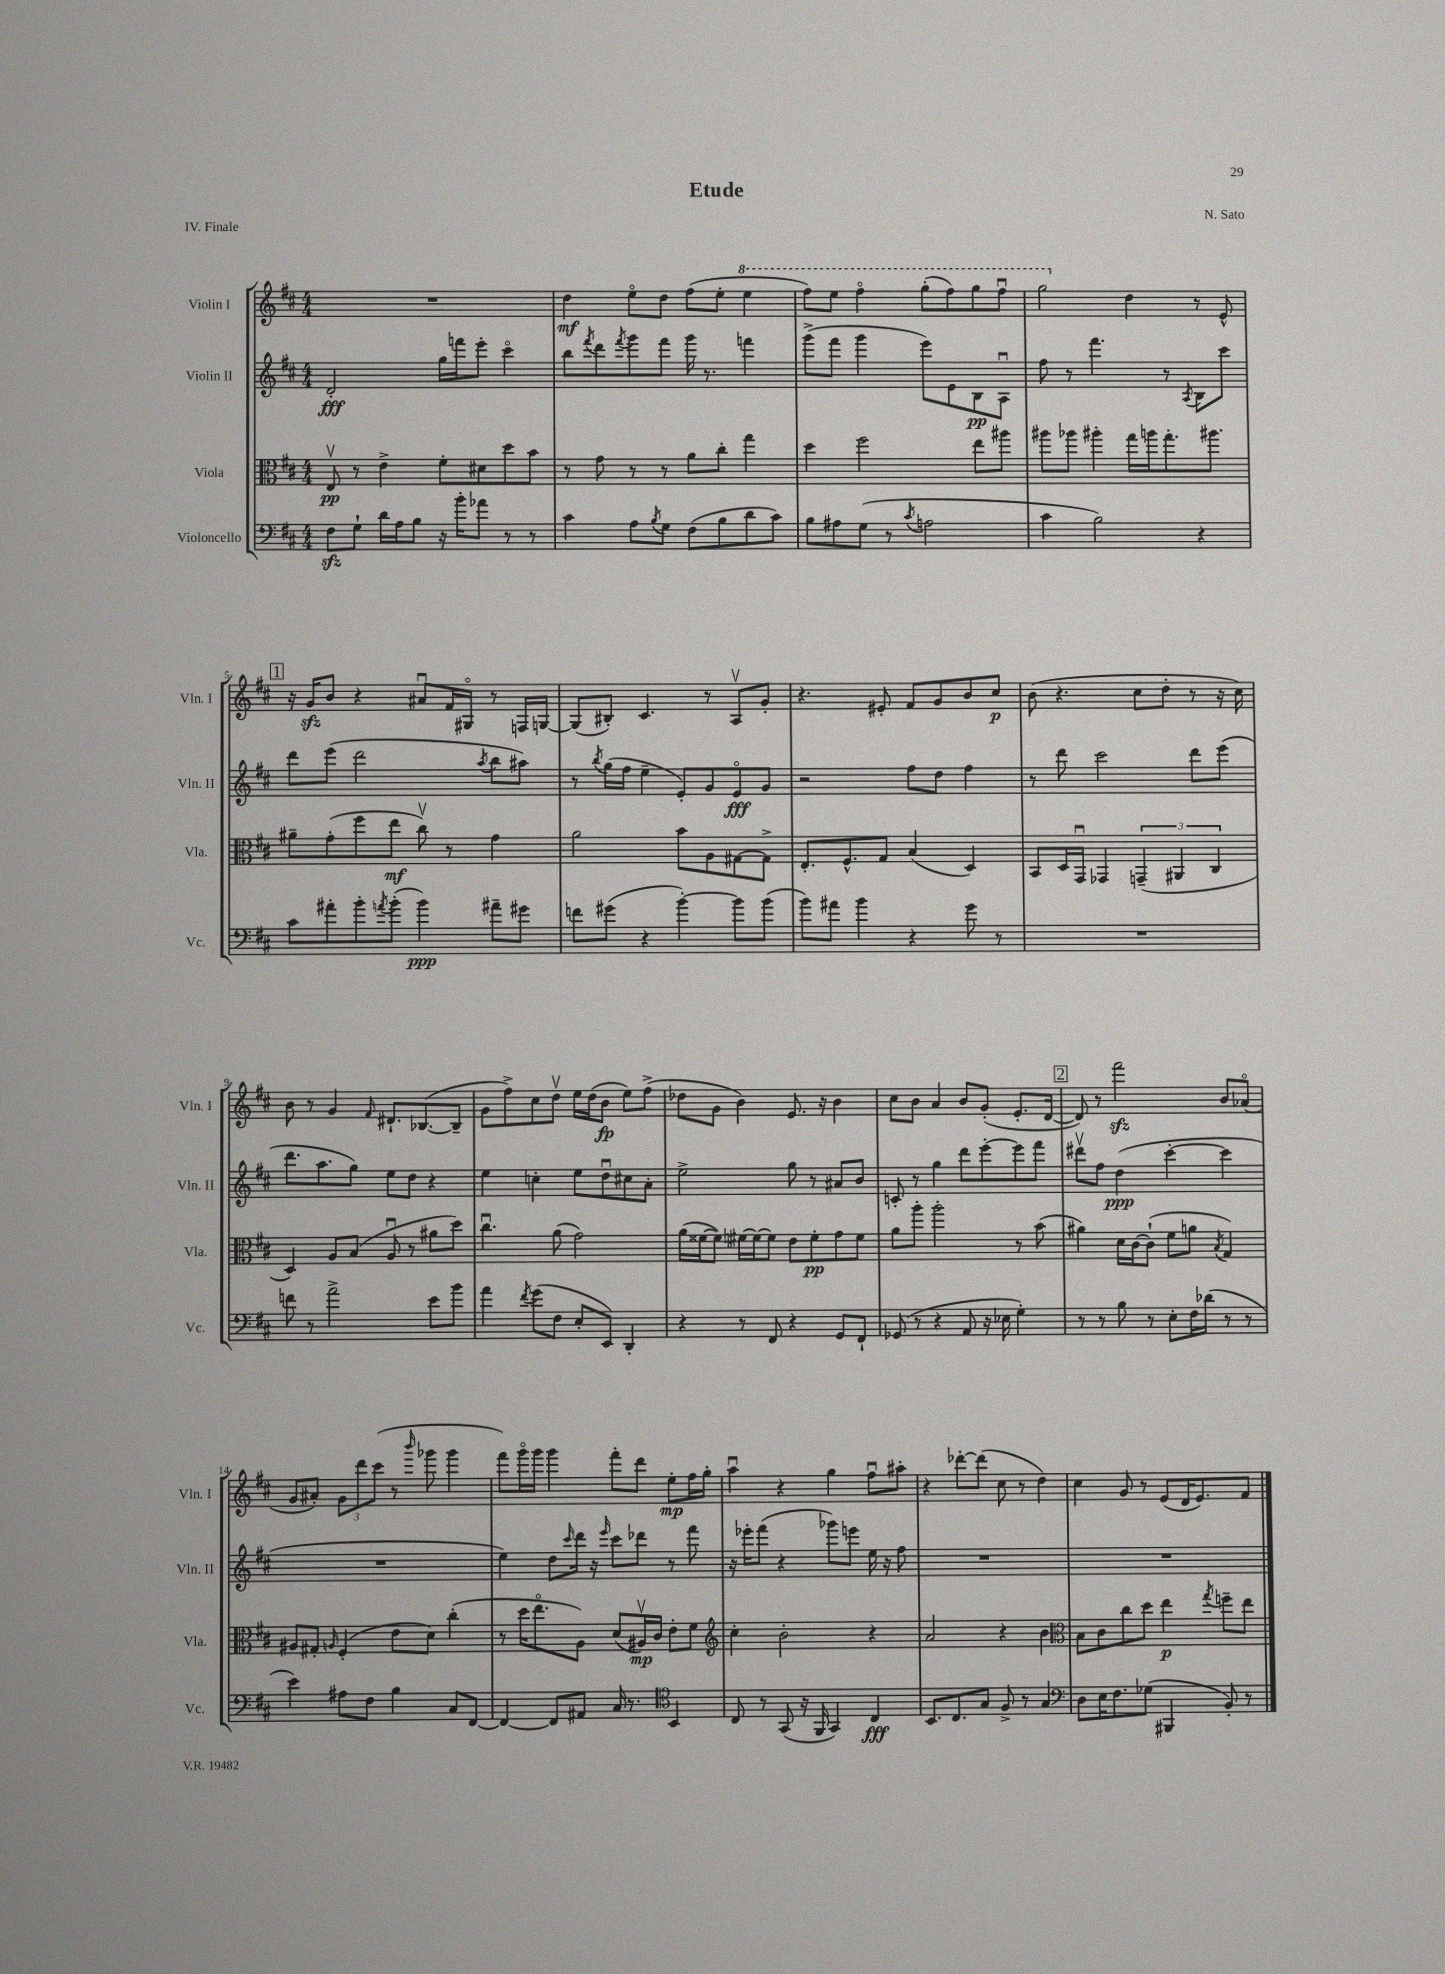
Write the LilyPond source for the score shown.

\header { title = "Etude" composer = "N. Sato" piece = "IV. Finale" }
<<
\new StaffGroup <<
\new Staff = "s0" \with { instrumentName = "Violin I" shortInstrumentName = "Vln. I" } {
    \clef treble \key d \major \numericTimeSignature \time 4/4
    R1 |
    d''4\mf e''8\flageolet d''8 fis''8( e''8-. \ottava #1 e'''4 |
    fis'''8) e'''8 fis'''4\flageolet g'''8-.( fis'''8) g'''8 fis'''8\downbow |
    g'''2 \ottava #0 d''4 r8 e'8-^ |
    \mark \markup { \box "1" } r16 g'16\sfz b'8 r4 ais'8\downbow fis'16 gis16\flageolet r8 f16 g16~ |
    g8( bis8-.) cis'4. r8 a8\upbow g'8-. |
    r4. eis'8-. fis'8 g'8 b'8 cis''8\p |
    b'8( r4. cis''8 d''8-. r8 r16 cis''16) |
    b'8 r8 g'4 \grace { fis'16 } dis'8.-! bes8.~( bes8-- |
    g'8 fis''8->) cis''8 d''8\upbow e''16 d''16( b'8\fp e''8) fis''8->( |
    des''8 g'8 b'4) e'8. r16 b'4 |
    cis''8 b'8 a'4 b'8 g'8-.( e'8.-. d'16~ |
    \mark \markup { \box "2" } d'8) r8 fis'''2\sfz b'8 aes'8\flageolet( |
    g'8 ais'8-.) \tuplet 3/2 { g'8 d'''8 cis'''8( } r8 \grace { b'''16 } ges'''8 ges'''4 |
    fis'''8) g'''16\flageolet g'''16 g'''4 fis'''8-. d'''8 e''8-.\mp fis''16 g''16-. |
    a''4\downbow r4 g''4 fis''8\downbow ais''8-. |
    r4 des'''8~-. des'''8( cis''8 r8 d''4) |
    cis''4 g'8 r8 e'8( d'16 e'8.) fis'8 \bar "|." |
}
\new Staff = "s1" \with { instrumentName = "Violin II" shortInstrumentName = "Vln. II" } {
    \clef treble \key d \major \numericTimeSignature \time 4/4
    d'2-.\fff g''16 f'''16 e'''8-. cis'''4\flageolet |
    b''8 \acciaccatura { fis'''8 } d'''8 \acciaccatura { fis'''8 } g'''8 fis'''8 g'''16 r8. f'''4 |
    g'''8->( fis'''8 g'''4 e'''8) e'8 b8\pp a8\downbow |
    fis''8 r8 fis'''4. r8 \acciaccatura { a8 } b8 cis'''8 |
    \mark \markup { \box "1" } d'''8 e'''8( d'''2 \acciaccatura { a''8 } b''8 ais''8) |
    r8 \acciaccatura { b''8 } g''16( fis''16 e''4-- e'8-.) g'8 e'8\flageolet\fff g'8 |
    r2 fis''8 d''8 fis''4 |
    r8 d'''8 cis'''2 d'''8 e'''8( |
    d'''8. a''8. g''8) e''8 d''8 r4 |
    e''4 c''4-. e''8 d''8\downbow cis''8 a'8-. |
    e''2-> g''8 r8 ais'8 b'8 |
    c'8-. r8 g''4 d'''8 e'''8~-. e'''8 fis'''8 |
    \mark \markup { \box "2" } dis'''8\upbow fis''8 d''4\ppp( cis'''4~-. cis'''4 |
    R1 |
    e''4) d''8 \grace { cis'''16 } d'''16 r16 \grace { e'''16 } cis'''8 des'''8 r8 fis'''8 |
    r16 ees'''16-. fis'''8( r4 ges'''8) e'''8 e''16 r16 fis''8 |
    R1 |
    R1 \bar "|." |
}
\new Staff = "s2" \with { instrumentName = "Viola" shortInstrumentName = "Vla." } {
    \clef alto \key d \major \numericTimeSignature \time 4/4
    e8\upbow\pp r8 e'4-> fis'8-. dis'8 d''8 b'8 |
    r8 g'8 r8 r8 a'8 cis''8-. g''4 |
    d''4 fis''2 e''8 ais''8 |
    ais''8 aes''8 ais''4-. g''16 a''16 g''8.-. ais''8. |
    \mark \markup { \box "1" } ais'8-- g'8-.( fis''8 e''8\mf cis''8\upbow) r8 g'4 |
    a'2 b'8 a8 gis8~ gis8-> |
    e8.-. fis8.-^ g8 b4( d4) |
    b,8 d16 g,16\downbow ges,4 \tuplet 3/2 { g,4--( ais,4 cis4 } |
    d4) a8 b8( a8\downbow r8 ais'8 d''8) |
    cis''4.\downbow a'8( g'2) |
    a'16( fisis'16~ fisis'8) fis'16~ fis'16~ fis'8 e'8 fis'8-.\pp g'8 fis'8 |
    a'8 a''8-. a''2-. r8 b'8( |
    \mark \markup { \box "2" } ais'4) d'16 cis'16~ cis'8-!( fis'8 a'8 \acciaccatura { b8 } g4) |
    ais8 gis8-. \grace { a16 } fis4-.( e'8 d'8) cis''4-.( |
    r8 d''16 e''8.\flageolet a8) d'8( ais16\upbow\mp) cis'16 e'8-. fis'8 |
    \clef treble cis''4-. b'2-. r4 |
    a'2 r4 b'4 |
    \clef alto b8 cis'8 cis''8 d''8 e''4\p \acciaccatura { g''8 } f''8-- e''8 \bar "|." |
}
\new Staff = "s3" \with { instrumentName = "Violoncello" shortInstrumentName = "Vc." } {
    \clef bass \key d \major \numericTimeSignature \time 4/4
    fis8\sfz g8-! d'16 a16 b8 r16 b'16-. aes'8 r8 r8 |
    cis'4 a8 \acciaccatura { b8 } g8 fis8( b8 d'8 cis'8) |
    b8 ais8 g8( r8 \acciaccatura { cis'8 } a2 |
    cis'4 b2) r4 |
    \mark \markup { \box "1" } cis'8 ais'8-. b'8-. \acciaccatura { a'8 } b'8-.( b'4\ppp) ais'8-- gis'8 |
    f'8 gis'8( r4 b'4~-.) b'8 b'8( |
    b'8) ais'8 b'4 r4 g'8 r8 |
    R1 |
    f'8 r8 a'2-> e'8 b'8 |
    a'4 \acciaccatura { fis'8 } g'8( fis8 e8-. e,8) d,4-. |
    r4 r8 fis,8 r4 g,8 fis,8-! |
    ges,8( r8 r4 a,8 r16 ees16 g4-.) |
    \mark \markup { \box "2" } r8 r8 b8 r8 e8-. fis16 des'16( r8 r8 |
    e'4) ais8 fis8 b4 cis8 fis,8~ |
    fis,4~ fis,8 ais,8 cis16 r8. \clef tenor b,4 |
    cis8 r8 g,8( r16 fis,16 g,4) cis4\fff |
    b,8. cis8. g8 fis8-> r8 g4 |
    \clef bass d8 e16 fis8. ges8( bis,,4 b,8-.) r8 \bar "|." |
}
>>
>>
